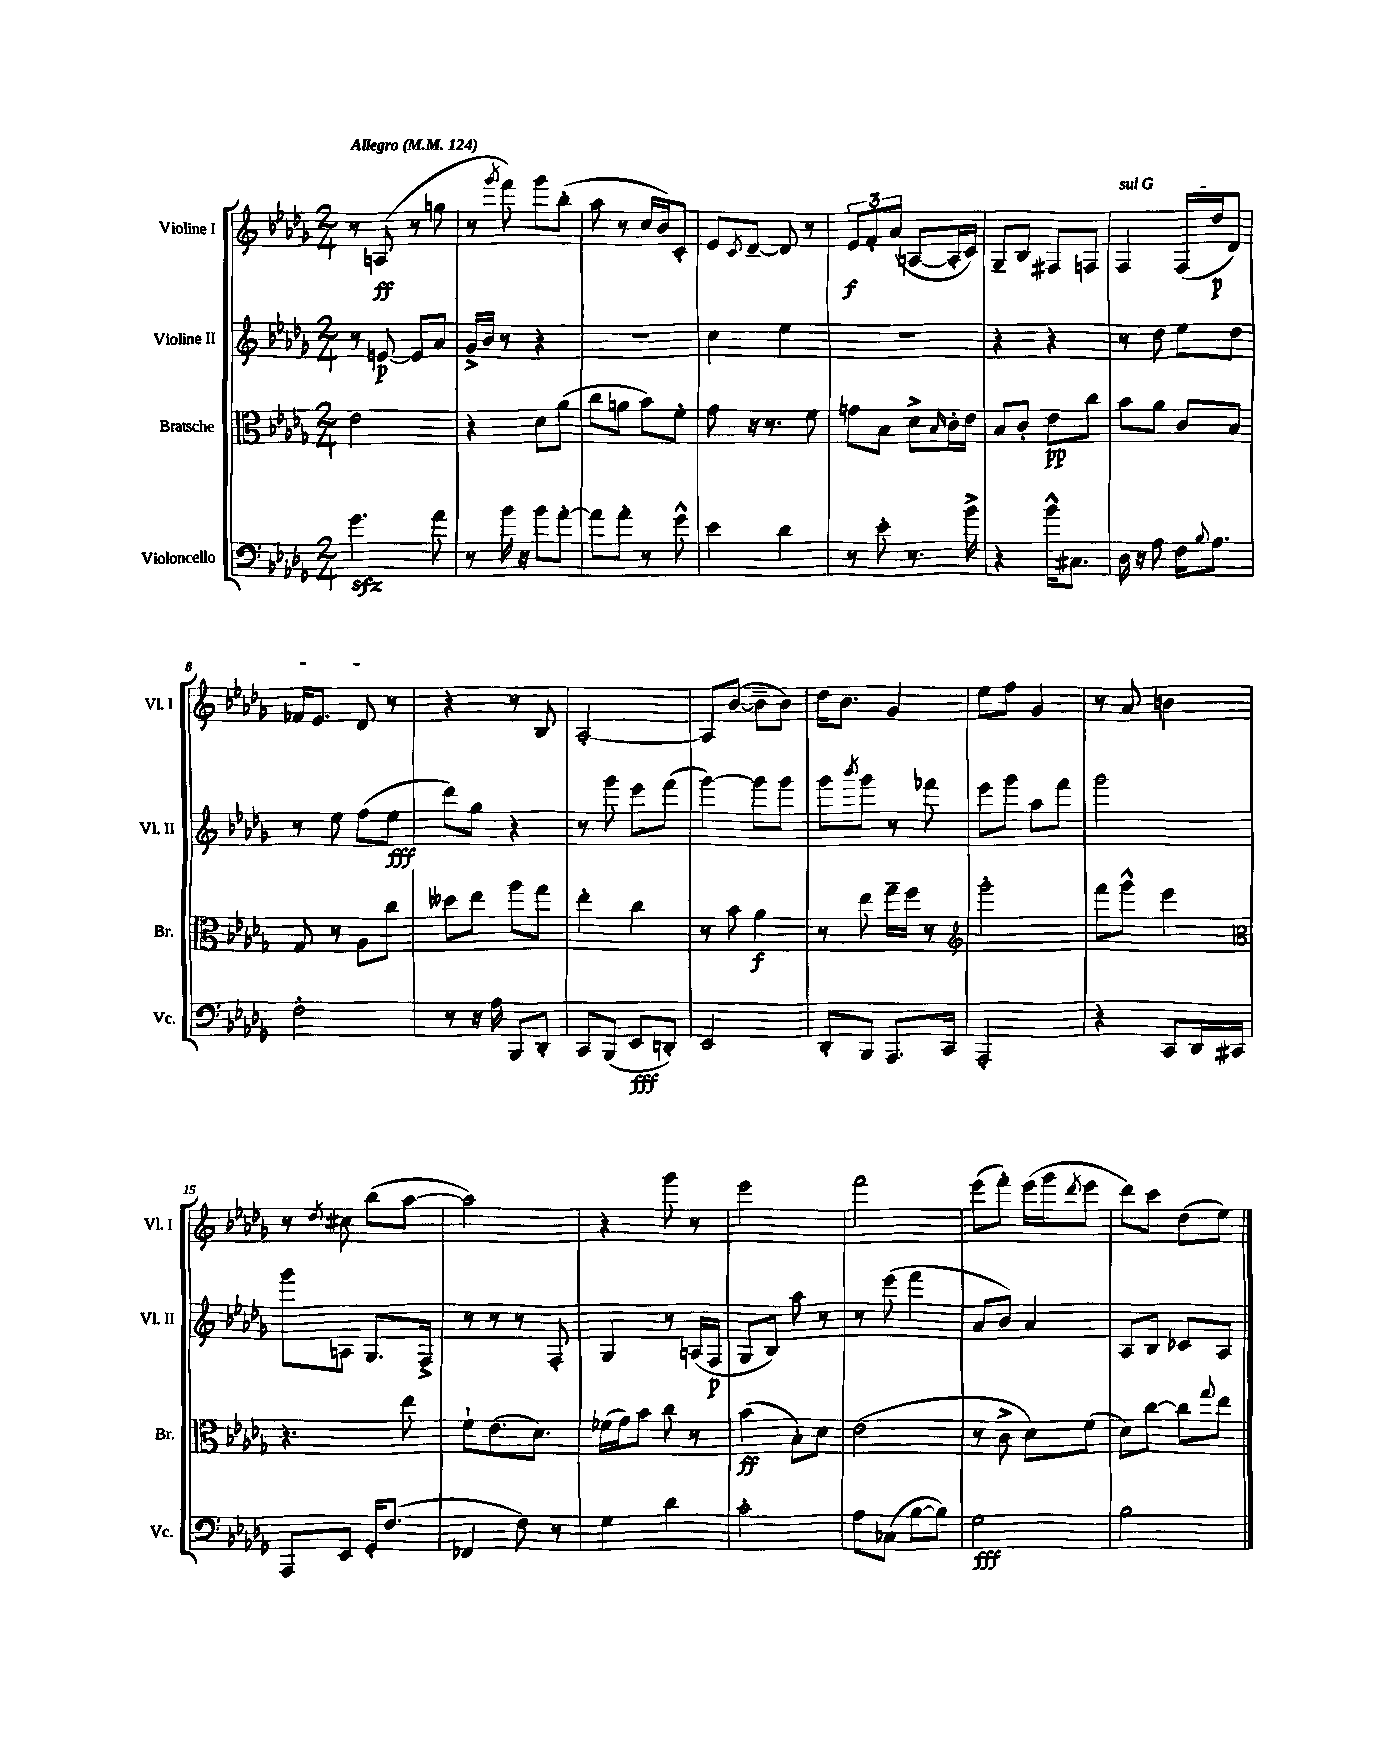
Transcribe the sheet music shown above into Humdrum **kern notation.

**kern	**kern	**kern	**kern
*staff4	*staff3	*staff2	*staff1
*clefF4	*clefC3	*clefG2	*clefG2
*k[b-e-a-d-g-]	*k[b-e-a-d-g-]	*k[b-e-a-d-g-]	*k[b-e-a-d-g-]
*M2/4	*M2/4	*M2/4	*M2/4
*MM124	*MM124	*MM124	*MM124
4.g-	2e-	8r	8r
.	.	[8e	(8A
.	.	8e]	8r
8a-	.	8a-	8gg
=	=	=	=
8r	4r	16g-^	8r
.	.	16b-	.
.	.	.	8qggg-
16b-	.	8r	8fff)
16r	.	.	.
8b-	8d-	4r	8ggg-
[8a-'	(8a-	.	(8bb-'
=	=	=	=
8a-]	8cc	2r	8aa-
8a-'	8a	.	8r
8r	8b-)	.	16cc
.	.	.	16b-)
8g-^^	8f'	.	8c'
=	=	=	=
4e-	8g-	4cc	8e-
.	.	.	8qc
.	16r	.	[8d-~
.	8.r	.	.
4d-	.	4ee-	8d-]
.	8f	.	8r
=	=	=	=
8r	8g	2r	12e-
.	.	.	12f'
8e-'	8B-	.	.
.	.	.	(12a-
8.r	8d-^	.	[8A
.	16qqB-	.	.
.	16c'	.	16A']
16b-^	16e-	.	16c)
=	=	=	=
4r	8B-	4r	8G-~
.	8c'	.	8B-
16b-^^	8e-	4r	8F#
8.C#	.	.	.
.	8cc	.	8F
=	=	=	=
16D-	8b-	8r	4F
16r	.	.	.
8A-	8a-	8dd-	.
16F	8c	8ee-	(16F
8qqB-	.	.	.
8.A-	.	.	16dd-
.	8B-	8dd-	8d-)
=	=	=	=
2F'	8G-	8r	16f-
.	.	.	8.e-
.	8r	8ee-	.
.	8A-	(8ff	8d-
.	8cc	8ee-	8r
=	=	=	=
8r	8dd--	8ddd-)	4r
16r	8ee-	8gg-	.
16A-	.	.	.
8BBB-	8aa-	4r	8r
8DD-'	8gg-	.	8B-
=	=	=	=
8CC	4ee-'	8r	[2A-'
(8BBB-	.	8ggg-	.
8EE-	4cc	8eee-	.
8DD')	.	(8fff	.
=	=	=	=
2EE-	8r	[4ggg-)	8A-]
.	8b-	.	([8b-
.	4a-	8ggg-]	8b-~]
.	.	8ggg-	8b-)
=	=	=	=
8DD-'	8r	8ggg-	16dd-
.	.	.	8.b-
.	.	8qbbb-	.
8BBB-	8ee-	8ggg-	.
8.AAA-	16gg-~	8r	4g-
.	16ff	.	.
.	8r	8fff-	.
16CC	.	.	.
=	=	=	=
*	*clefG2	*	*
2AAA-'	2ggg-'	8eee-	8ee-
.	.	8ggg-	8ff
.	.	8aa-	4g-
.	.	8fff	.
=	=	=	=
4r	8fff	2ggg-	8r
.	8ggg-^^	.	8a-
8CC	4eee-	.	4b
16DD-	.	.	.
16CC#	.	.	.
=	=	=	=
*	*clefC3	*	*
8AAA-	4.r	8ggg-	8r
.	.	.	8qdd-
8EE-	.	8A	8cc#
16GG-'	.	8.G-	(8bb-
(8.F	.	.	.
.	8ee-	.	[8aa-
.	.	16F^	.
=	=	=	=
4FF-	8f`	8r	2aa-])
.	(8.e-	8r	.
8F)	.	8r	.
.	8.d-)	.	.
8r	.	8F'	.
=	=	=	=
4G-	(16f-	4G-	4r
.	16g-)	.	.
.	8b-	.	.
4d-	8cc	8r	8ggg-
.	8r	(16A	8r
.	.	16F	.
=	=	=	=
2c'	(4b-	8G-	2eee-
.	.	8B-)	.
.	8B-')	8aa-	.
.	8d-	8r	.
=	=	=	=
8A-	(2e-	8r	2fff
(8C-	.	(8eee-	.
[8B-	.	4fff	.
8B-])	.	.	.
=	=	=	=
2G-	8r	8a-	(8eee-
.	8c^	8b-)	8fff')
.	8d-)	4a-	(16eee-
.	.	.	16ggg-
.	.	.	8qddd-
.	(8f	.	8eee-
=	=	=	=
2B-	8d-)	8A-	8ddd-)
.	[8cc	8B-	8ccc
.	8cc]	8c-	(8dd-
.	8qqgg-	.	.
.	8ee-	8A-	8ee-)
==	==	==	==
*-	*-	*-	*-
